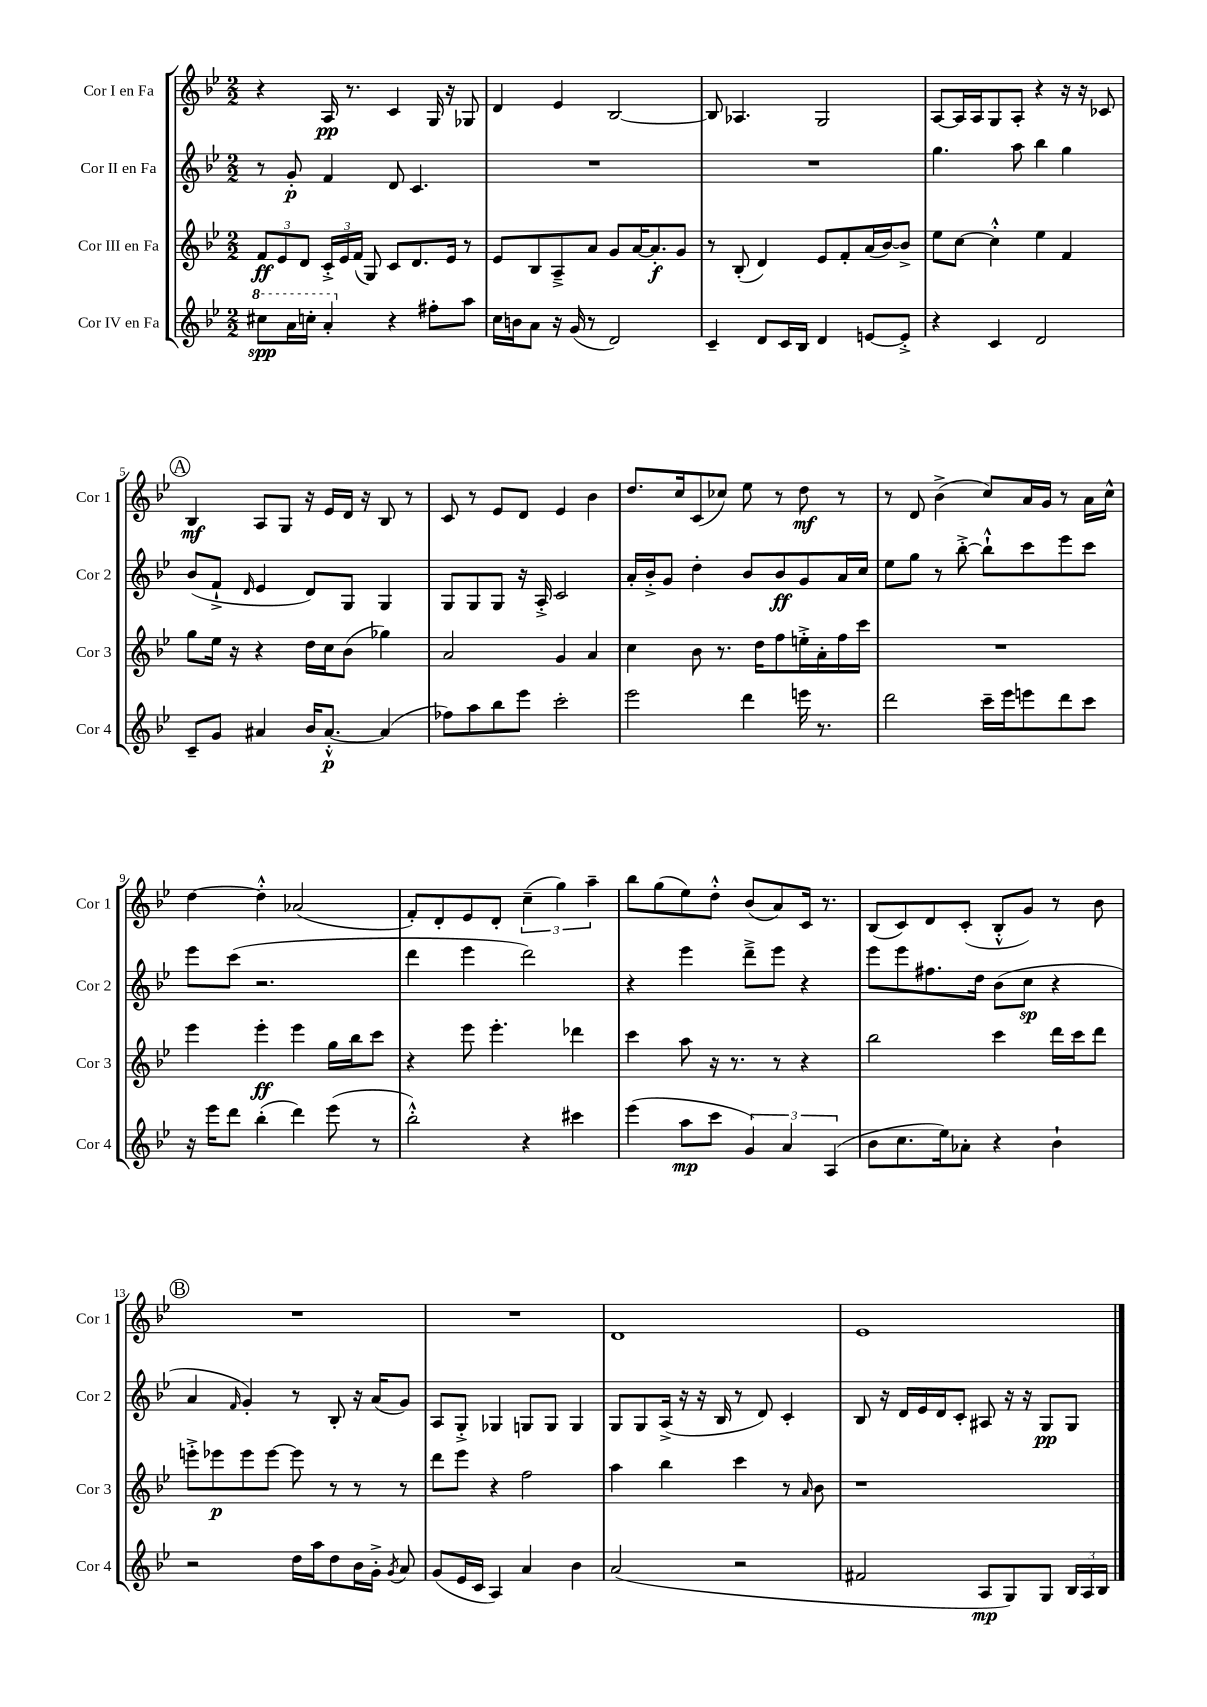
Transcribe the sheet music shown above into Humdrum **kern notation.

**kern	**kern	**kern	**kern
*staff4	*staff3	*staff2	*staff1
*clefG2	*clefG2	*clefG2	*clefG2
*k[b-e-]	*k[b-e-]	*k[b-e-]	*k[b-e-]
*M2/2	*M2/2	*M2/2	*M2/2
8ccc#	12f	8r	4r
.	12e-	.	.
16aa	.	8g'	.
.	12d	.	.
16ccc'	.	.	.
4aa'	24c'^	4f	16A
.	24e-	.	.
.	.	.	8.r
.	(24f	.	.
.	8G)	.	.
4r	8c	8d	4c
.	8.d	4.c	.
8ff#'	.	.	16G
.	16e-	.	16r
8aa	8r	.	8G-
=	=	=	=
16cc	8e-	1r	4d
16b	.	.	.
8a	8B-	.	.
16r	8A~^	.	4e-
(16g	.	.	.
8r	8a	.	.
2d)	8g	.	[2B-
.	[16a	.	.
.	8.a']	.	.
.	8g	.	.
=	=	=	=
4c~	8r	1r	8B-]
.	(8B-'	.	4.A-
8d	4d)	.	.
16c	.	.	.
16B-	.	.	.
4d	8e-	.	2G
.	8f'	.	.
[8e	(16a	.	.
.	[16b-)	.	.
8e'^]	8b-^]	.	.
=	=	=	=
4r	8ee-	4.gg	[8A
.	[8cc	.	16A]
.	.	.	16A
4c	4cc'^^]	.	8G
.	.	8aa	8A'
2d	4ee-	4bb-	4r
.	4f	4gg	16r
.	.	.	16r
.	.	.	8c-
=	=	=	=
8c~	8gg	(8b-	4B-
8g	16ee-	8f`^	.
.	16r	.	.
.	.	16qqd	.
4a#	4r	4e-	8A
.	.	.	8G
16b-	16dd	8d)	16r
[8.a#'^^	16cc	.	16e-
.	(8b-	8G	16d
.	.	.	16r
(4a#]	4gg-)	4G	8B-
.	.	.	8r
=	=	=	=
8ff-)	2a	8G	8c
8aa	.	8G	8r
8bb-	.	8G	8e-
8eee-	.	16r	8d
.	.	16A'^	.
2ccc'	4g	2c	4e-
.	4a	.	4b-
=	=	=	=
2eee-	4cc	16a'	8.dd
.	.	16b-'^	.
.	.	8g	.
.	.	.	16cc
.	8b-	4dd'	(8c
.	8.r	.	8cc-)
4ddd	.	8b-	8ee-
.	16dd	.	.
.	8ff	8b-	8r
16eee	16ee'^	8g	8dd
8.r	16a'	.	.
.	16ff	16a	8r
.	16ccc	16cc	.
=	=	=	=
2ddd	1r	8ee-	8r
.	.	8gg	8d
.	.	8r	(4b-^
.	.	[8bb-'^	.
16ccc~	.	8bb-`^^]	8cc)
16eee-	.	.	.
8eee	.	8ccc	16a
.	.	.	16g
8ddd	.	8eee-	8r
8ccc	.	8ccc	16a
.	.	.	16cc^^
=	=	=	=
16r	4eee-	8eee-	[4dd
16eee-	.	.	.
8ddd	.	(8ccc	.
(4bb-'	4eee-'	2.r	4dd'^^]
4ddd)	4eee-	.	(2a-
(8eee-	16gg	.	.
.	16bb-	.	.
8r	8ccc	.	.
=	=	=	=
2bb-'^^)	4r	4ddd	8f')
.	.	.	8d'
.	8eee-	4eee-	8e-
.	4.eee-'	.	8d'
4r	.	2ddd)	(6cc~
.	.	.	6gg)
4ccc#	4ddd-	.	.
.	.	.	6aa~
=	=	=	=
(4eee-	4ccc	4r	8bb-
.	.	.	(8gg
8aa	8aa	4eee-	8ee-)
8ccc	16r	.	8dd'^^
.	8.r	.	.
6g)	.	8ddd~^	(8b-
.	8r	8eee-	8a)
6a	.	.	.
.	4r	4r	16c
.	.	.	8.r
(6A	.	.	.
=	=	=	=
8b-	2bb-	8eee-	(8B-
8.cc	.	8eee-	8c)
.	.	8.ff#	8d
16ee-)	.	.	.
8a-'	.	.	(8c'
.	.	16dd	.
4r	4ccc	(8b-	8B-'^^
.	.	8cc	8g)
4b-`	16ddd	4r	8r
.	16ccc	.	.
.	8ddd	.	8b-
=	=	=	=
2r	8eee'^	4a	1r
.	8eee-	.	.
.	.	16qqf	.
.	8eee-	4g')	.
.	[8eee-	.	.
16dd	8eee-]	8r	.
16aa	.	.	.
8dd	8r	8B-'	.
16b-	8r	16r	.
16g'^	.	(16a	.
8qg	.	.	.
8a	8r	8g)	.
=	=	=	=
(8g	8ddd	8A	1r
16e-	8eee-	8G'^	.
16c	.	.	.
4A)	4r	4G-	.
4a	2ff	8G	.
.	.	8G	.
4b-	.	4G	.
=	=	=	=
(2a	4aa	8G	1d
.	.	8G	.
.	4bb-	(16A^	.
.	.	16r	.
.	.	16r	.
.	.	16B-	.
2r	4ccc	8r	.
.	.	8d)	.
.	8r	4c'	.
.	16qqa	.	.
.	8b-	.	.
=	=	=	=
2f#	1r	8B-	1e-
.	.	16r	.
.	.	16d	.
.	.	16e-	.
.	.	16d	.
.	.	8c'	.
8A	.	8A#	.
8G)	.	16r	.
.	.	16r	.
8G	.	8G	.
24B-	.	8G	.
24A	.	.	.
24B-	.	.	.
==	==	==	==
*-	*-	*-	*-
